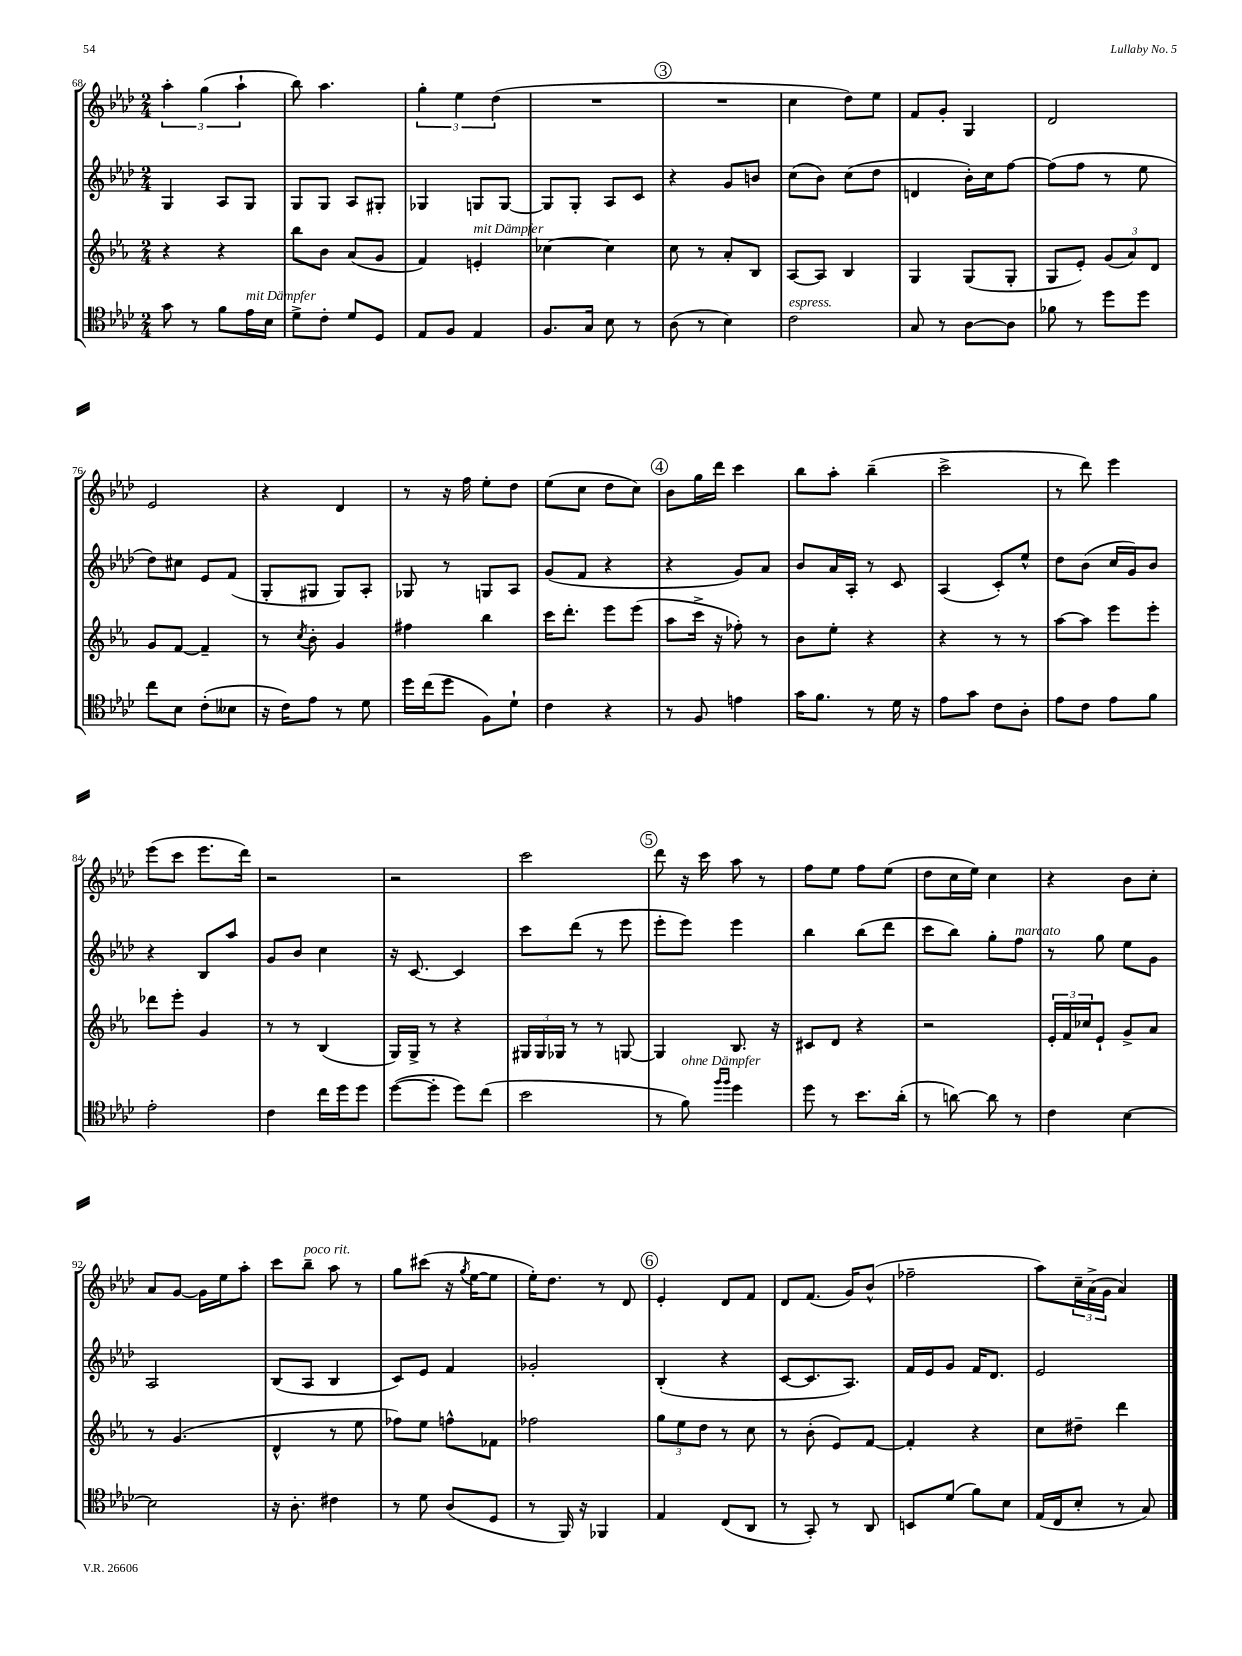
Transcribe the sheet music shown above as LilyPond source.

<<
\new StaffGroup <<
\new Staff = "s0" {
    \clef treble \key aes \major \numericTimeSignature \time 2/4
    \tuplet 3/2 { aes''4-. g''4( aes''4-! } |
    bes''8) aes''4. |
    \tuplet 3/2 { g''4-. ees''4 des''4( } |
    R2 |
    \mark \markup { \circle "3" } R2 |
    c''4 des''8) ees''8 |
    f'8 g'8-. g4 |
    des'2 |
    ees'2 |
    r4 des'4 |
    r8 r16 f''16 ees''8-. des''8 |
    ees''8( c''8 des''8 c''8) |
    \mark \markup { \circle "4" } bes'8 g''16 des'''16 c'''4 |
    bes''8 aes''8-. bes''4--( |
    c'''2-> |
    r8 des'''8) ees'''4 |
    ees'''8( c'''8 ees'''8. des'''16) |
    r2 |
    r2 |
    c'''2 |
    \mark \markup { \circle "5" } des'''8 r16 c'''16 aes''8 r8 |
    f''8 ees''8 f''8 ees''8( |
    des''8 c''16 ees''16) c''4 |
    r4 bes'8 c''8-. |
    aes'8 g'8~ g'16 ees''16 aes''8-. |
    c'''8 bes''8--^\markup { \italic "poco rit." } aes''8 r8 |
    g''8 cis'''8( r16 \acciaccatura { g''8 } ees''16~ ees''8 |
    ees''16-.) des''8. r8 des'8 |
    \mark \markup { \circle "6" } ees'4-. des'8 f'8 |
    des'8 f'8.( g'16) bes'8-^( |
    fes''2-- |
    aes''8) \tuplet 3/2 { c''16-- aes'16->( g'16 } aes'4) \bar "|." |
}
\new Staff = "s1" {
    \clef treble \key aes \major \numericTimeSignature \time 2/4
    g4 aes8 g8 |
    g8 g8 aes8 gis8-. |
    ges4 g8 g8~ |
    g8 g8-. aes8 c'8 |
    \mark \markup { \circle "3" } r4 g'8 b'8 |
    c''8( bes'8) c''8( des''8 |
    d'4 bes'16-.) c''16 f''8~ |
    f''8( f''8 r8 ees''8 |
    des''8) cis''8 ees'8 f'8( |
    g8-. gis8 gis8) aes8-. |
    ges8 r8 g8 aes8 |
    g'8( f'8 r4 |
    \mark \markup { \circle "4" } r4 g'8) aes'8 |
    bes'8 aes'16 aes16-. r8 c'8 |
    aes4( c'8-.) ees''8-^ |
    des''8 bes'8( c''16 g'16) bes'8 |
    r4 bes8 aes''8 |
    g'8 bes'8 c''4 |
    r16 c'8.~ c'4 |
    c'''8 des'''8( r8 ees'''8 |
    \mark \markup { \circle "5" } ees'''8-. ees'''8) ees'''4 |
    bes''4 bes''8( des'''8 |
    c'''8 bes''8) g''8-. f''8^\markup { \italic "marcato" } |
    r8 g''8 ees''8 g'8 |
    aes2 |
    bes8( aes8 bes4 |
    c'8) ees'8 f'4 |
    ges'2-. |
    \mark \markup { \circle "6" } bes4-.( r4 |
    c'8~ c'8. aes8.) |
    f'16 ees'16 g'8 f'16 des'8. |
    ees'2 \bar "|." |
}
\new Staff = "s2" {
    \clef treble \key ees \major \numericTimeSignature \time 2/4
    r4 r4 |
    bes''8 bes'8 aes'8( g'8 |
    f'4) e'4-.^\markup { \italic "mit Dämpfer" } |
    ces''4~ ces''4 |
    \mark \markup { \circle "3" } c''8 r8 aes'8-. bes8 |
    aes8~ aes8 bes4 |
    g4 g8( g8-. |
    g8 ees'8-.) \tuplet 3/2 { g'8( aes'8) d'8 } |
    g'8 f'8~ f'4-- |
    r8 \acciaccatura { c''8 } bes'8-. g'4 |
    fis''4 bes''4 |
    c'''16 d'''8.-. ees'''8 ees'''8( |
    \mark \markup { \circle "4" } aes''8 c'''16-> r16 fes''8-.) r8 |
    bes'8 ees''8-. r4 |
    r4 r8 r8 |
    aes''8~ aes''8 ees'''8 ees'''8-. |
    des'''8 ees'''8-. g'4 |
    r8 r8 bes4( |
    g16) g16-> r8 r4 |
    \tuplet 3/2 { gis16 gis16 ges16 } r8 r8 g8~ |
    \mark \markup { \circle "5" } g4 bes8. r16 |
    cis'8 d'8 r4 |
    r2 |
    \tuplet 3/2 { ees'16-. f'16 ces''16 } ees'8-! g'8-> aes'8 |
    r8 g'4.( |
    d'4-^ r8 ees''8 |
    fes''8) ees''8 f''8-^ fes'8 |
    fes''2 |
    \mark \markup { \circle "6" } \tuplet 3/2 { g''8 ees''8 d''8 } r8 c''8 |
    r8 bes'8-.( ees'8) f'8~ |
    f'4-. r4 |
    c''8 dis''8-- d'''4 \bar "|." |
}
\new Staff = "s3" {
    \clef tenor \key aes \major \numericTimeSignature \time 2/4
    g'8 r8 f'8 ees'16^\markup { \italic "mit Dämpfer" } bes16 |
    des'8-> c'8-. des'8 des8 |
    ees8 f8 ees4 |
    f8. g16 bes8 r8 |
    \mark \markup { \circle "3" } aes8( r8 bes4) |
    c'2^\markup { \italic "espress." } |
    g8 r8 aes8~ aes8 |
    fes'8 r8 des''8 des''8 |
    c''8 bes8 c'8-.( beses8 |
    r16 c'16) ees'8 r8 des'8 |
    des''16 c''16( des''8 f8) des'8-! |
    c'4 r4 |
    \mark \markup { \circle "4" } r8 f8 e'4 |
    g'16 f'8. r8 des'16 r16 |
    ees'8 g'8 c'8 aes8-. |
    ees'8 c'8 ees'8 f'8 |
    ees'2-. |
    c'4 c''16 des''16 des''8 |
    des''8~( des''8-. des''8) c''8( |
    bes'2 |
    \mark \markup { \circle "5" } r8 f'8^\markup { \italic "ohne Dämpfer" }) \grace { f''16 f''16 } des''4 |
    des''8 r8 bes'8. aes'16-.( |
    r8 a'8~) a'8 r8 |
    c'4 bes4~ |
    bes2 |
    r16 aes8.-. cis'4 |
    r8 des'8 aes8( des8 |
    r8 f,16) r16 fes,4 |
    \mark \markup { \circle "6" } ees4 c8( aes,8 |
    r8 g,8-.) r8 aes,8 |
    b,8 des'8( f'8) bes8 |
    ees16( c16 bes8-. r8 g8) \bar "|." |
}
>>
>>
\layout { \context { \Score currentBarNumber = #68 } }
